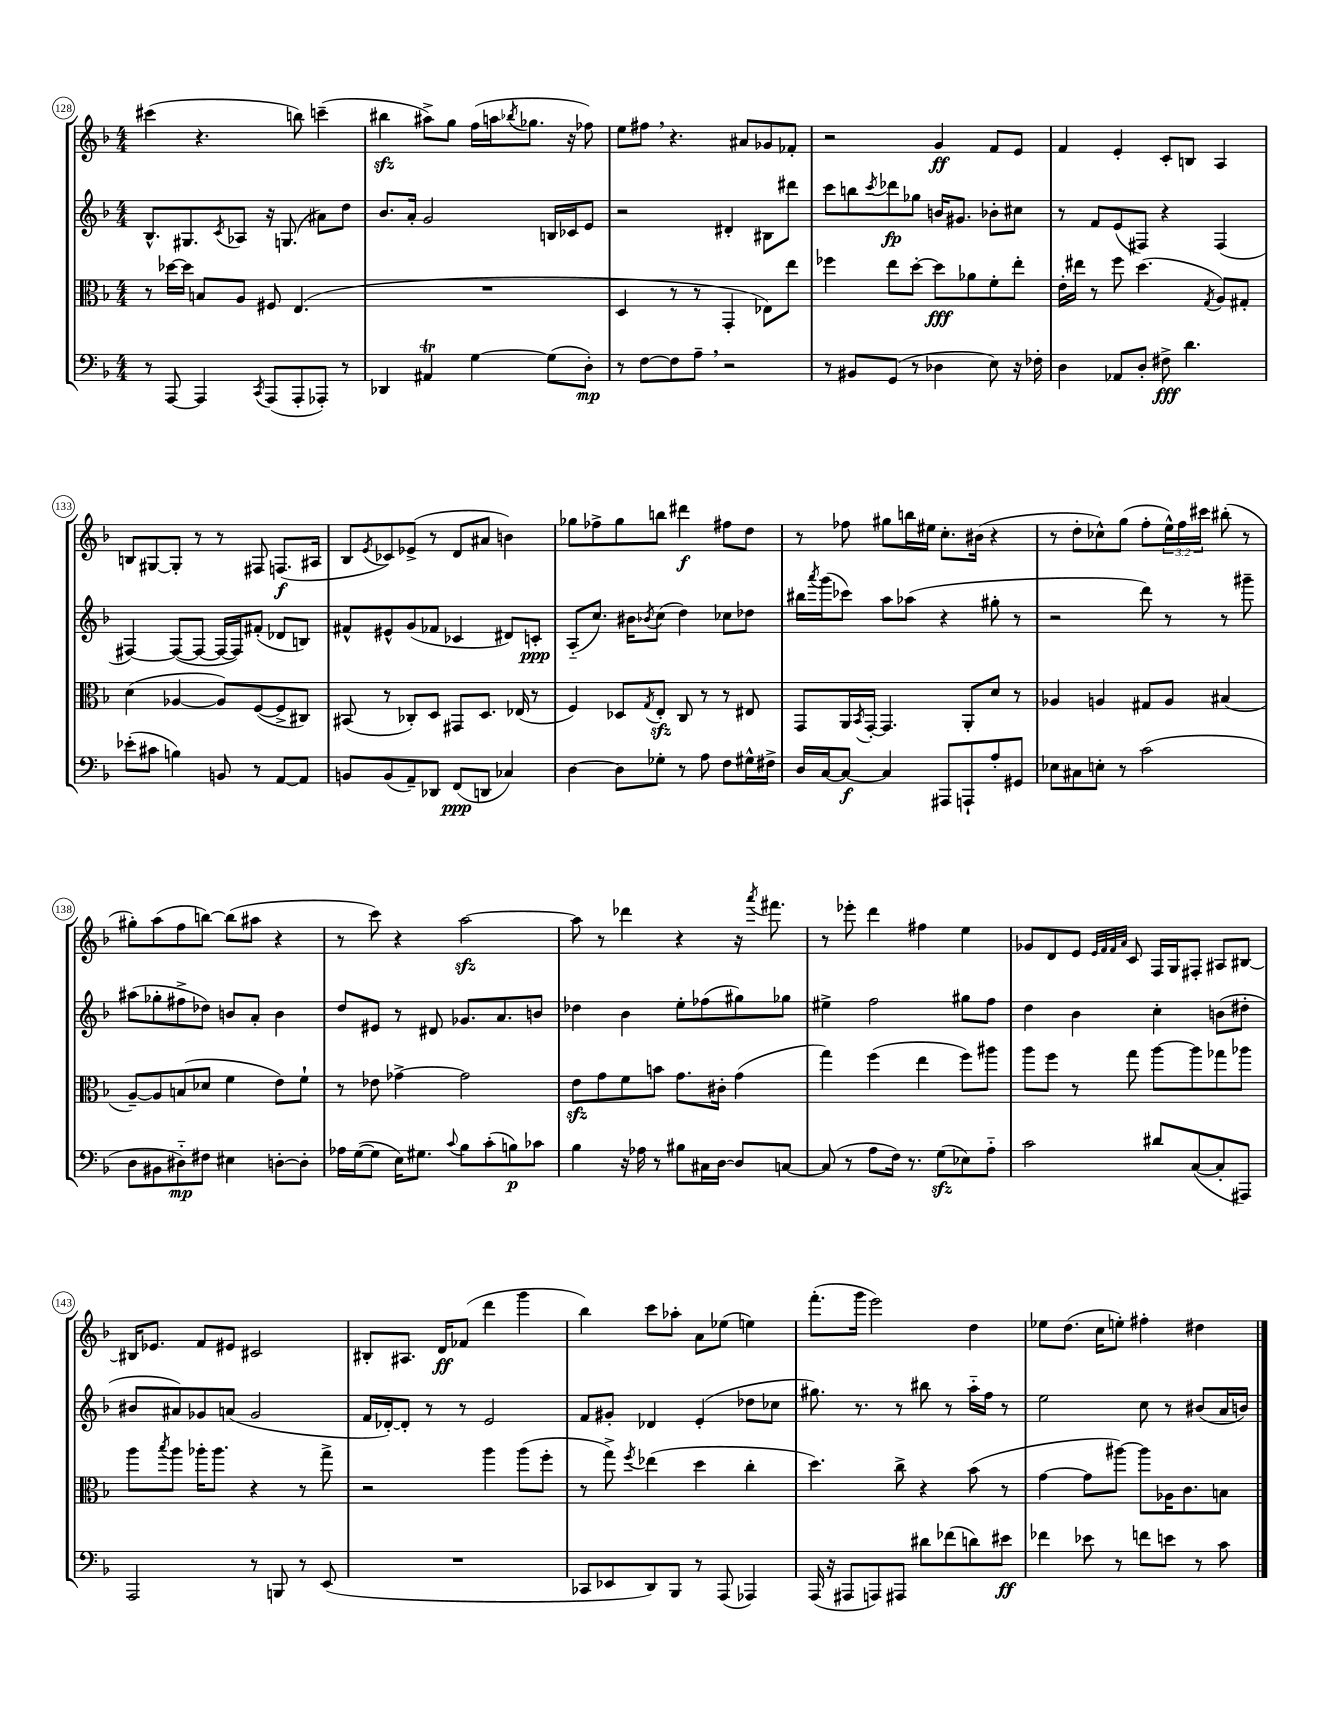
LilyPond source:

<<
\new StaffGroup <<
\new Staff = "s0" {
    \clef treble \key f \major \numericTimeSignature \time 4/4 \override Staff.TupletNumber.text = #tuplet-number::calc-fraction-text
    cis'''4( r4. b''8) c'''4--( |
    bis''4\sfz ais''8->) g''8 f''16( a''16 \acciaccatura { bes''8 } ges''8. r16 fes''8) |
    e''8 fis''8 \breathe r4. ais'8 ges'8 fes'8-. |
    r2 g'4\ff f'8 e'8 |
    f'4 e'4-. c'8-. b8 a4 |
    b8 gis8~ gis8-. r8 r8 fis8 f8.\f( ais16 |
    bes8 \acciaccatura { e'8 } ces'8) ees'8->( r8 d'8 ais'8 b'4) |
    ges''8 fes''8-> ges''8 b''8 dis'''4\f fis''8 d''8 |
    r8 fes''8 gis''8 b''16 eis''16 c''8.-. bis'16( r4 |
    r8 d''8-. ces''8-^) g''8( f''8-. \tuplet 3/2 { e''16-^) f''16 cis'''16 } bis''8-.( r8 |
    gis''8-.) a''8( f''8 b''8~) b''8( ais''8 r4 |
    r8 c'''8) r4 a''2~\sfz |
    a''8 r8 des'''4 r4 r16 \acciaccatura { a'''8 } fis'''8. |
    r8 ees'''8-. d'''4 fis''4 e''4 |
    ges'8 d'8 e'8 \grace { e'32 f'32 f'32 a'32 } c'8 f16 g16 fis8-. ais8 bis8~ |
    bis16 ees'8. f'8 eis'8 cis'2 |
    bis8-. ais8. d'16\ff fes'8( d'''4 g'''4 |
    bes''4) c'''8 aes''8-. a'8 ees''8( e''4) |
    f'''8.-.( g'''16 e'''2) d''4 |
    ees''8 d''8.( c''16 e''8-.) fis''4-. dis''4 \bar "|." |
}
\new Staff = "s1" {
    \clef treble \key f \major \numericTimeSignature \time 4/4
    bes8.-^ gis8. \acciaccatura { c'8 } aes8 r16 g8.( ais'8) d''8 |
    bes'8. a'16-. g'2 b16 ces'16 e'8 |
    r2 dis'4-. bis8 dis'''8 |
    c'''8 b''8 \acciaccatura { c'''8 } des'''8\fp ges''8 b'16 gis'8. bes'8-. cis''8 |
    r8 f'8 e'8( fis8) r4 fis4( |
    fis4~) fis8~( fis8~ fis16~ fis16) fis'8-.( des'8 b8) |
    fis'8-^ eis'8-^ g'8( fes'8 ces'4 dis'8) c'8-.\ppp |
    a8-_( c''8.) bis'16 \acciaccatura { bes'8 } c''8( d''4) ces''8 des''8 |
    bis''16 \acciaccatura { a'''8 } g'''16( ces'''8) a''8 aes''8( r4 gis''8-. r8 |
    r2 d'''8) r8 r8 gis'''8-- |
    ais''8( ges''8-. fis''8-> des''8) b'8 a'8-. b'4 |
    d''8 eis'8 r8 dis'8 ges'8. a'8. b'8 |
    des''4 bes'4 e''8-. fes''8( gis''8) ges''8 |
    eis''4-> f''2 gis''8 f''8 |
    d''4 bes'4 c''4-. b'8( dis''8-. |
    bis'8 ais'8) ges'8 a'8( ges'2 |
    f'16 des'16~-.) des'8-. r8 r8 e'2 |
    f'8 gis'8-. des'4 e'4-.( des''8 ces''8 |
    gis''8.) r8. r8 bis''8 r8 a''16-_ f''16 r8 |
    e''2 c''8 r8 bis'8( a'16 b'16) \bar "|." |
}
\new Staff = "s2" {
    \clef alto \key f \major \numericTimeSignature \time 4/4
    r8 des''16~ des''16 b8 a8 fis8 e4.( |
    R1 |
    d4 r8 r8 g,4-. ees8) e''8 |
    fes''4 e''8 d''8~-. d''8\fff aes'8 f'8-. e''8-. |
    e'16-. eis''16 r8 f''8 d''4.( \acciaccatura { g8 } a8) gis8-. |
    d'4( aes4~ aes8) f8~( f8-> cis8) |
    bis,8( r8 ces8-.) d8 gis,8 d8. ees16( r8 |
    f4) des8 \acciaccatura { g8 } e8-.\sfz c8 r8 r8 eis8 |
    g,8 a,16 \acciaccatura { bes,8 } g,16~-. g,4. a,8-. d'8 r8 |
    aes4 a4 gis8 a8 bis4( |
    a8~--) a8 b8( des'8 f'4 e'8) f'8-! |
    r8 ees'8 ges'4~-> ges'2 |
    e'8\sfz g'8 f'8 b'8 g'8. cis'16-. g'4( |
    g''4) f''4( e''4 f''8) ais''8 |
    a''8 f''8 r8 g''8 a''8~ a''8 ges''8 aes''8 |
    a''8 \acciaccatura { bes''8 } a''8 aes''16-. aes''8. r4 r8 g''8-> |
    r2 a''4 a''8( f''8-. |
    r8 g''8->) \acciaccatura { f''8 } ees''4( d''4 c''4-. |
    d''4.) c''8-> r4 bes'8( r8 |
    g'4~ g'8 ais''8~) ais''8 aes16 c'8. b8 \bar "|." |
}
\new Staff = "s3" {
    \clef bass \key f \major \numericTimeSignature \time 4/4
    r8 a,,8~ a,,4 \acciaccatura { c,8 } a,,8( a,,8-. aes,,8-.) r8 |
    des,4 ais,4\trill g4~ g8( d8-.\mp) |
    r8 f8~ f8 a8-- \breathe r2 |
    r8 bis,8 g,8( r8 des4 e8) r16 fes16-. |
    d4 aes,8 d8-. fis8->\fff d'4. |
    ees'8-.( cis'8 b4) b,8 r8 a,8~ a,8 |
    b,8 b,8( a,8--) des,8 f,8\ppp( d,8 ces4) |
    d4~ d8 ges8-. r8 a8 f8 gis16-^ fis16-> |
    d16 c16~ c8~\f c4 ais,,8 a,,8-! a8-. gis,8 |
    ees8 cis8 e8-. r8 c'2( |
    d8 bis,8 dis8-_\mp) fis8 eis4 d8~-. d8-. |
    aes16 g16~( g8 e16) gis8. \appoggiatura { c'8 } bes8 c'8-.( b8\p) ces'8 |
    bes4 r16 aes16 r8 bis8 cis16 d16~ d8 c8~ |
    c8( r8 a8 f16) r8. g8\sfz( ees8) a8-_ |
    c'2 dis'8 c8~( c8-. ais,,8) |
    a,,2 r8 b,,8 r8 e,8( |
    R1 |
    ces,8 ees,8 d,8) bes,,8 r8 a,,8( aes,,4) |
    a,,16( r16 ais,,8 a,,8) ais,,8 dis'8 fes'8( d'8) eis'8\ff |
    fes'4 ees'8 r8 f'8 e'8 r8 c'8 \bar "|." |
}
>>
>>
\layout { \context { \Score currentBarNumber = #128 \override BarNumber.stencil = #(make-stencil-circler 0.1 0.3 ly:text-interface::print) } }
